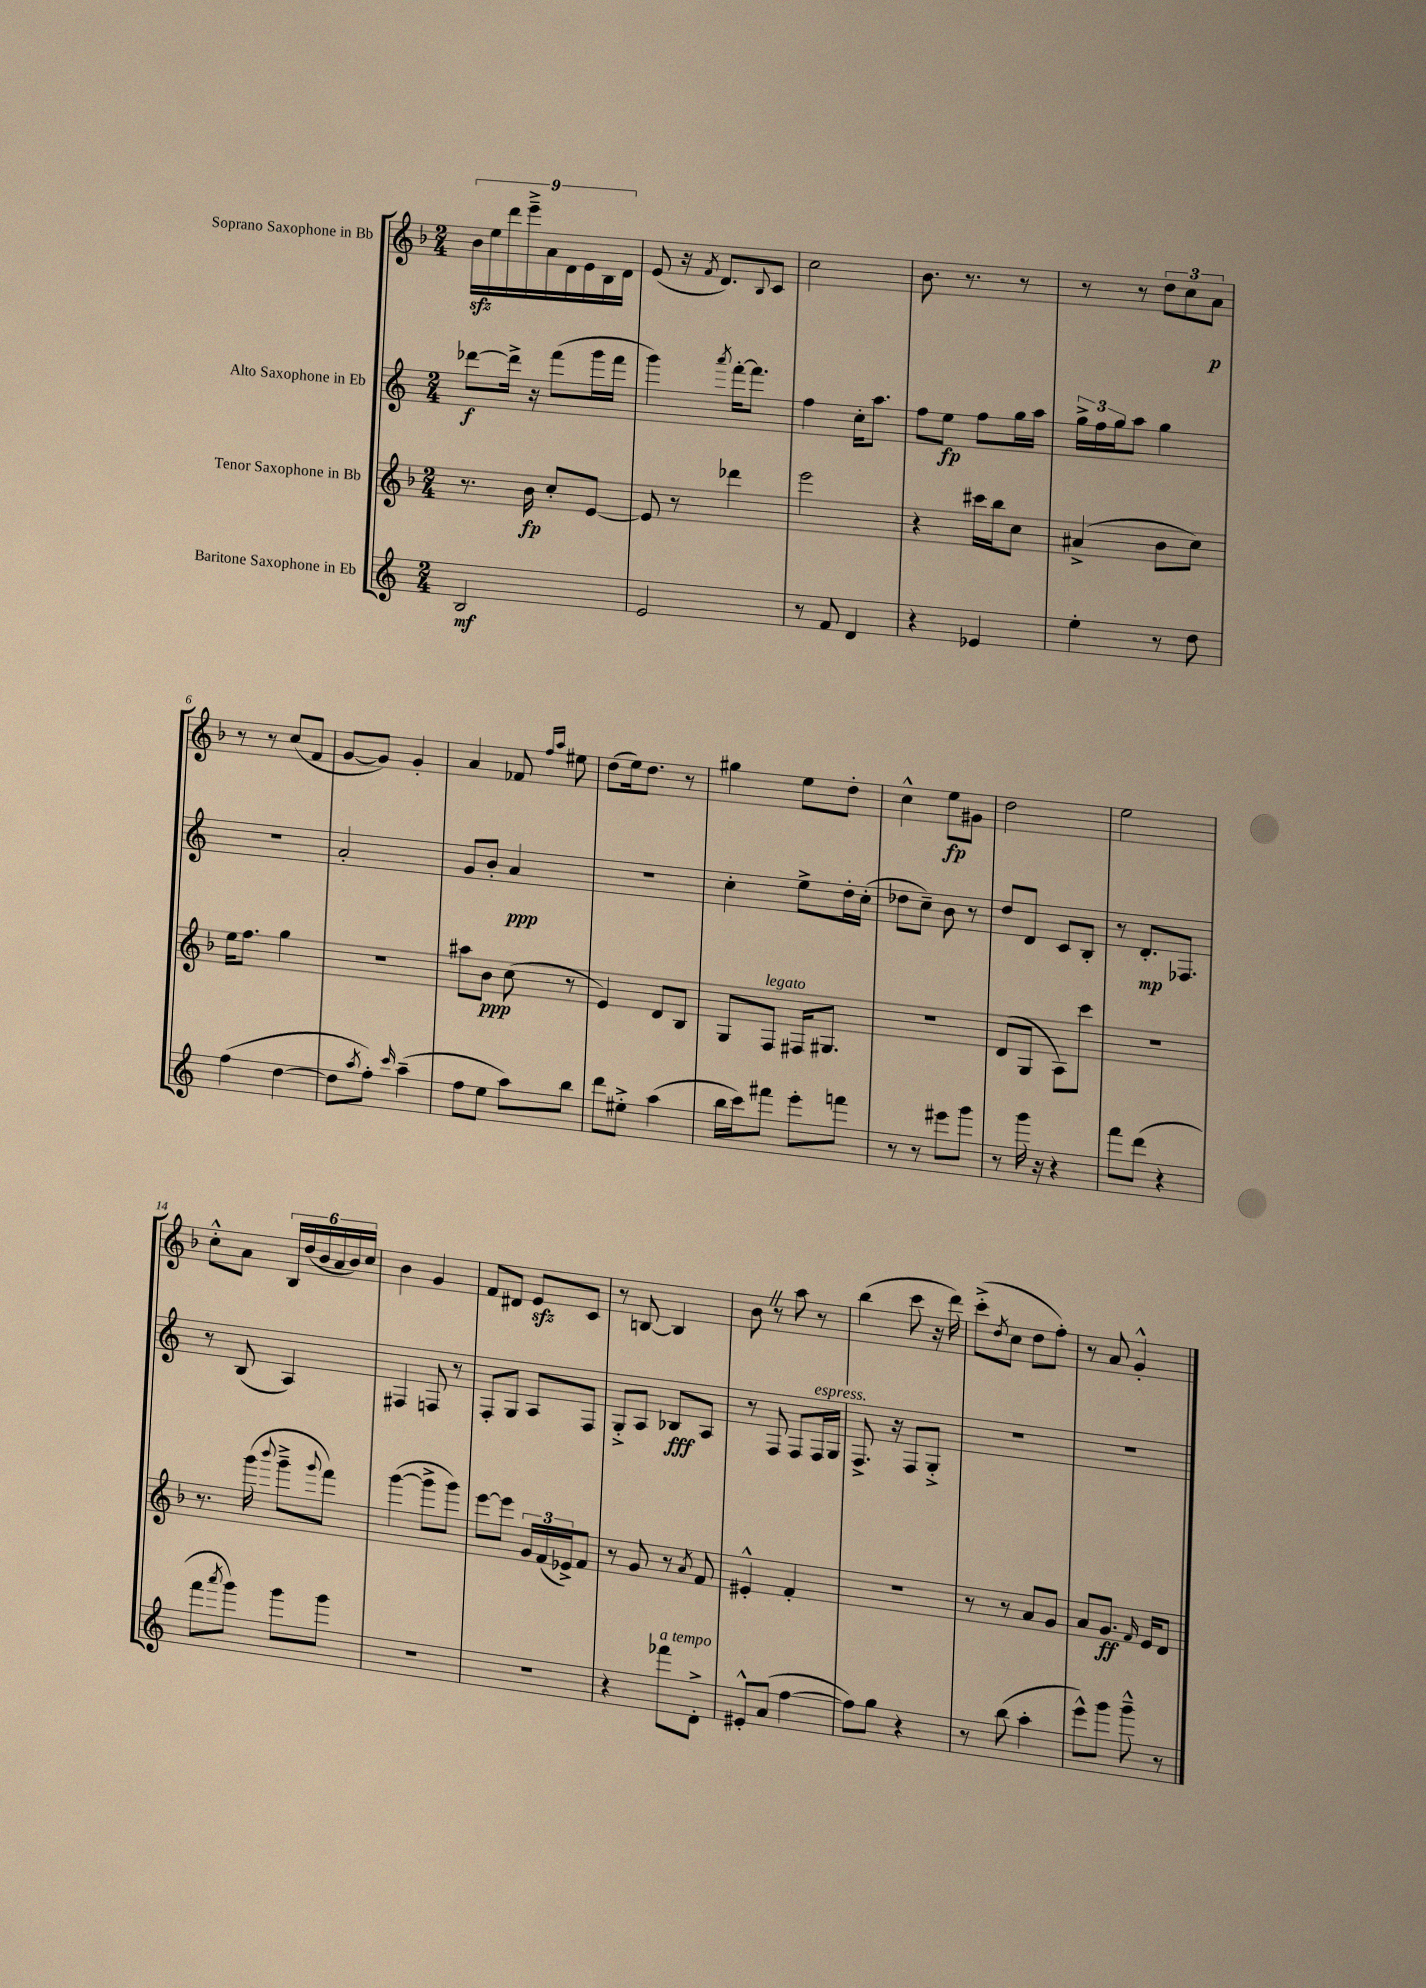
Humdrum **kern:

**kern	**kern	**kern	**kern
*staff4	*staff3	*staff2	*staff1
*clefG2	*clefG2	*clefG2	*clefG2
*k[]	*k[b-]	*k[]	*k[b-]
*M2/4	*M2/4	*M2/4	*M2/4
2B/	8.r	[8ddd-\L	18b-\LL
.	.	.	18ee\
.	.	.	18ddd\
.	.	16ddd-^\]Jk	.
.	.	.	18eee~^\
.	16b-\	16r	.
.	.	.	18a\
.	8cc'/L	(8fff\L	.
.	.	.	18d\
.	.	.	18e\
.	[8e/J	16ggg\L	.
.	.	.	18B-\
.	.	16fff\JJ	.
.	.	.	18d\JJ
=	=	=	=
2e/	8e/]	4ggg\)	(8e/
.	8r	.	16r
.	.	.	8qf/
.	.	.	8.d/L)
.	.	8qaaa/	.
.	4ddd-\	[16fff'\LK	.
.	.	8.fff\]J	.
.	.	.	8qqB-/
.	.	.	8c/J
=	=	=	=
8r	2eee\	4ff\	2cc\
8f/	.	.	.
4d/	.	16cc'\LK	.
.	.	8.aa\J	.
=	=	=	=
4r	4r	8ff\L	8.b-\
.	.	8ee\J	.
.	.	.	8.r
4e-/	16ccc#\LL	8ff\L	.
.	16bb-\J	.	.
.	8cc\J	16gg\L	8r
.	.	16aa\JJ	.
=	=	=	=
4ee'\	(4a#^/	24gg^\LL	8r
.	.	24ff\	.
.	.	24gg\J	.
.	.	8aa\J	8r
8r	8b-\L	4gg\	12dd\L
.	.	.	12cc\
8dd\	8cc\J)	.	.
.	.	.	12a\J
=	=	=	=
(4ff\	16ee\LK	2r	8r
.	8.ff\J	.	.
.	.	.	8r
[4dd\	4gg\	.	(8cc/L
.	.	.	8f/J
=	=	=	=
8dd\]L	2r	2a'/	[8g/L
8qaa/	.	.	.
8ff'\J)	.	.	8g/]J)
16qqccc/	.	.	.
(4aa~\	.	.	4g'/
=	=	=	=
8ff\L	8aa#\L	8g/L	4a/
8ee\J	8b-\J	8b'/J	.
8aa\L)	(8cc\	4a/	8f-/
.	.	.	16qqff/LL
.	.	.	16qqaa/JJ
8bb\J	8r	.	8ee#\
=	=	=	=
8ddd\L	4e/)	2r	(8dd\L
8ee#'^\J	.	.	16ee\k)
.	.	.	8.dd\J
(4aa\	8d/L	.	.
.	8B-/J	.	8r
=	=	=	=
16bb\LL	8G/L	4cc'\	4gg#\
16ccc\J)	.	.	.
8fff#\J	8F/J	.	.
8eee'\L	16F#/LK	8ee^\L	8ee\L
.	8.G#/J	.	.
8fff\J	.	16dd'\L	8dd'\J
.	.	(16cc'\JJ	.
=	=	=	=
8r	2r	8dd-\L	4cc^^\
8r	.	8cc~\J)	.
8eee#\L	.	8b\	8ee\L
8ggg\J	.	8r	8g#\J
=	=	=	=
8r	(8d/L	8dd/L	2dd\
16ggg\	8G/J	8d/J	.
16r	.	.	.
4r	8A\L)	8c/L	.
.	8ccc\J	8B'/J	.
=	=	=	=
8fff\L	2r	8r	2ee\
(8ddd\J	.	8.d'/L	.
4r	.	.	.
.	.	8.F-/J	.
=	=	=	=
8fff\L	8.r	8r	8cc'^^\L
8qaaa/	.	.	.
8ggg\J)	.	(8B/	8a\J
.	(16ggg\	.	.
.	8qqbbb-/	.	.
8ggg\L	8ggg~^\L	4A/)	24B-/LL
.	.	.	(24dd/
.	.	.	24b-/
.	8qqggg/	.	.
8ggg\J	8fff\J)	.	24a/
.	.	.	24b-/)
.	.	.	24cc/JJ
=	=	=	=
2r	([4ggg\	4F#/	4b-\
.	8ggg^\]L	8F/	4g/
.	8ggg\J)	8r	.
=	=	=	=
2r	[8eee\L	8F'/L	8f/L
.	8eee\]J	8G/J	8d#/J
.	24g/LL	8A/L	8e/L
.	(24f/	.	.
.	24e-^/J)	.	.
.	8f/J	8F/J	8c/J
=	=	=	=
4r	8r	8G'^/L	8r
.	8g/	8A/J	[8B/
8fff-\L	8r	8B-/L	4B/]
.	8qa/	.	.
8d'^\J	8f/	8A/J	.
=	=	=	=
8e#'^^/L	4e#'^^/	8r	8b-\
(8a/J	.	8F/	8r
[4ff\	4f'/	8F/L	8aa\
.	.	16F/L	8r
.	.	16G/JJ	.
=	=	=	=
8ff\]L)	2r	8.F^/	(4bb-\
8gg\J	.	.	.
.	.	16r	.
4r	.	8F/L	8ccc\
.	.	8G'^/J	16r
.	.	.	16ddd\)
=	=	=	=
8r	8r	2r	(8ccc'^\L
.	.	.	8qdd/
(8bb\	8r	.	8cc\J
4aa'\	8a/L	.	8dd\L
.	8g/J	.	8ff'\J)
=	=	=	=
8eee^^\L)	8a/L	2r	8r
8ggg\J	8.g/J	.	8a/
8ggg~^^\	.	.	4g'^^/
.	16qqf/	.	.
.	16e/LK	.	.
8r	8d/J	.	.
==	==	==	==
*-	*-	*-	*-
